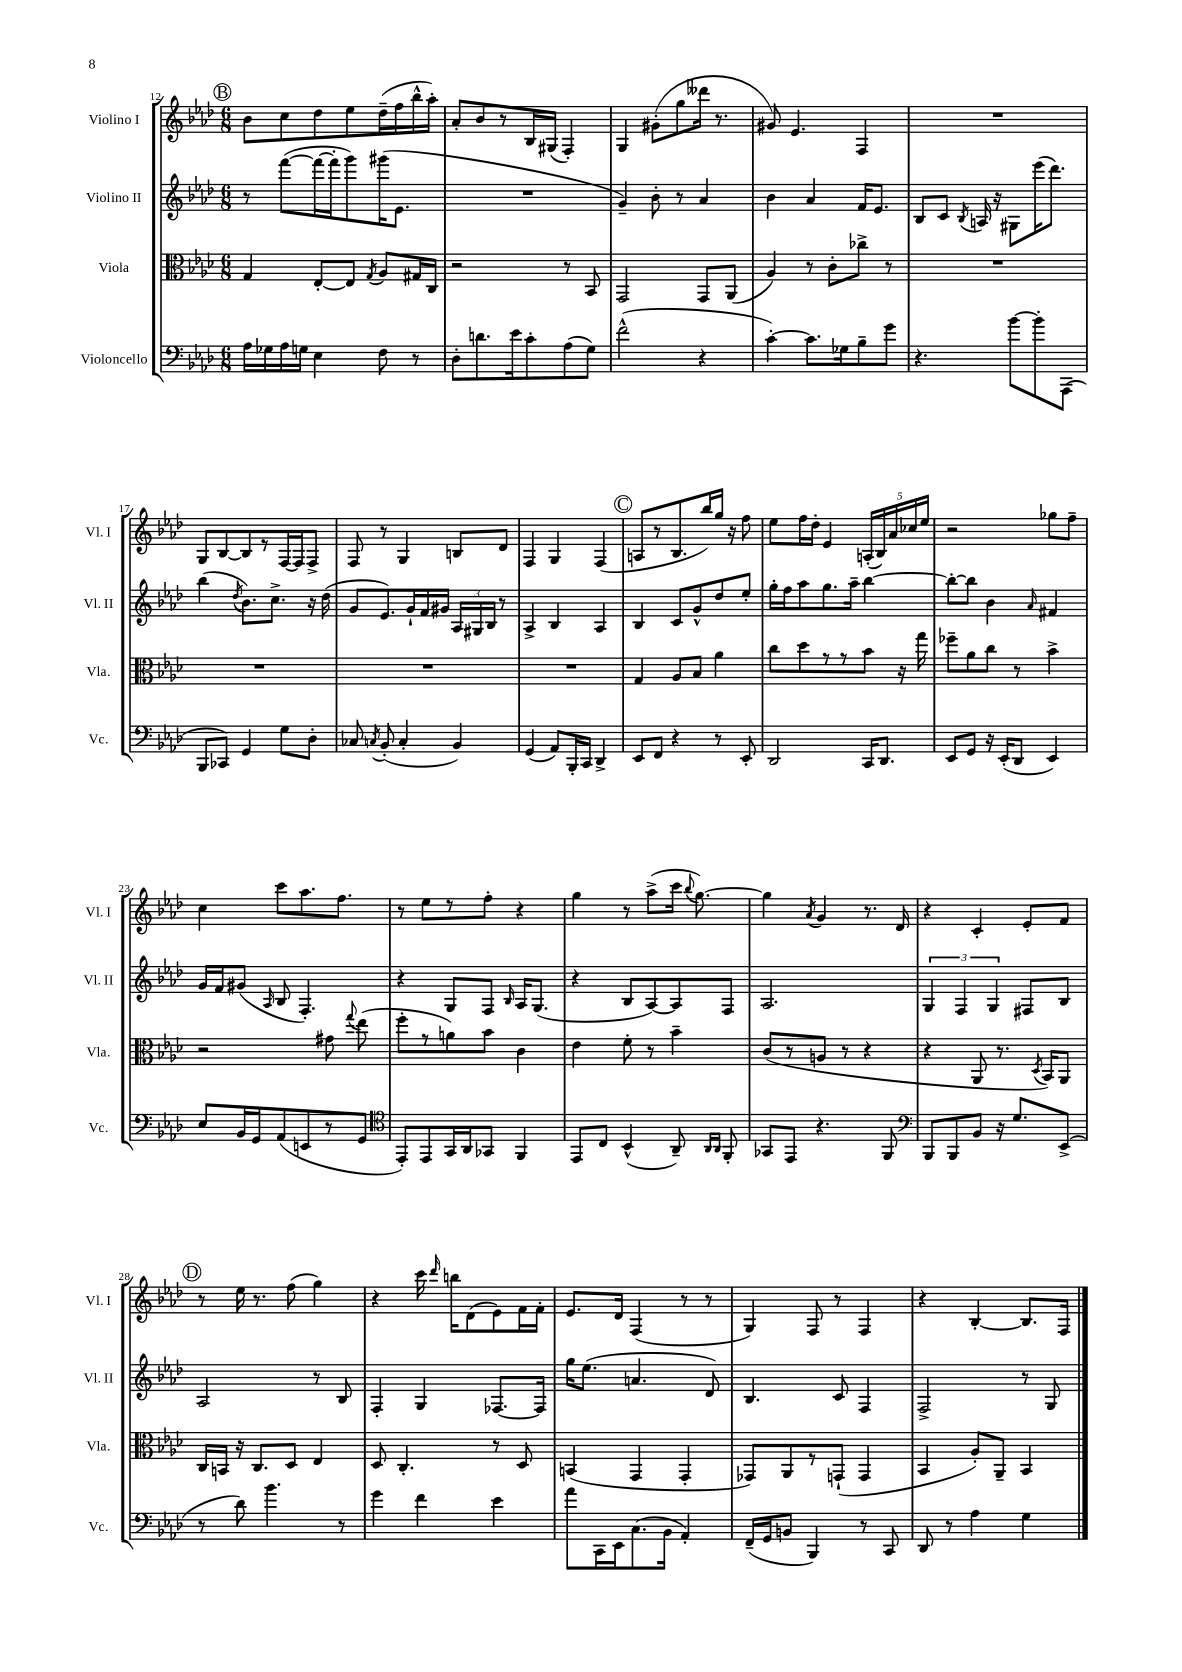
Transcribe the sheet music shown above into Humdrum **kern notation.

**kern	**kern	**kern	**kern
*staff4	*staff3	*staff2	*staff1
*clefF4	*clefC3	*clefG2	*clefG2
*k[b-e-a-d-]	*k[b-e-a-d-]	*k[b-e-a-d-]	*k[b-e-a-d-]
*M6/8	*M6/8	*M6/8	*M6/8
16A-\LL	4G/	8r	8b-\L
16G-\	.	.	.
16A-\	.	([8fff\L	8cc\
16G\JJ	.	.	.
4E-\	[8E-'/L	16fff\_L	8dd-\
.	.	16fff'\]J	.
.	8E-/]J	8ggg\)	8ee-\
.	8qG/	.	.
8F\	8A-/L	(16ggg#\K	(16dd-~\L
.	.	8.e-\J	16ff\
8r	16G#/L	.	16bb-^^\
.	16C/JJ	.	16aa-'\JJ)
=	=	=	=
8D-'\L	2r	2.r	8a-'/L
8.d\	.	.	8b-/
.	.	.	8r
16e-\k	.	.	.
8c'\	.	.	16B-/L
.	.	.	(16G#/JJ
(8A-\	8r	.	4F'/)
8G\J)	8BB-/	.	.
=	=	=	=
(2f^^\	2GG/	4g~/)	4G/
.	.	8b-'\	(8g#'\L
.	.	8r	8gg\
4r	8GG/L	4a-/	16ddd--\Jk
.	.	.	8.r
.	(8AA-/J	.	.
=	=	=	=
[4c'\)	4A-/)	4b-\	8g#/)
.	.	.	4.e-/
8.c\]L	8r	4a-/	.
.	8c'\L	.	.
16G-\k	.	.	.
8B-~\	8cc-^\J	16f/LK	4F/
.	.	8.e-/J	.
8g\J	8r	.	.
=	=	=	=
4.r	2.r	8B-/L	2.r
.	.	8c/J	.
.	.	8qB-/	.
.	.	16A/	.
.	.	16r	.
[8b-\L	.	8G#\L	.
8b-'\]	.	(16eee-\K	.
.	.	8.ddd-\J)	.
(8AAA-\J	.	.	.
=	=	=	=
8BBB-/L	2.r	(4bb-\	8G/L
8CC-/J)	.	.	[8B-/
.	.	8qdd-/	.
4GG/	.	8.b-\L)	8B-/]
.	.	.	8r
.	.	8.cc^\J	.
8G\L	.	.	[16F/L
.	.	.	16F/]J
8D-'\J	.	16r	8F^/J
.	.	(16dd-\	.
=	=	=	=
8C-/	2.r	8g/L	8F/
8qC/	.	.	.
(8BB-'/	.	8.e-/)	8r
4C'/	.	.	4G/
.	.	16g`/L	.
.	.	16f/	.
.	.	16g#/JJ	.
4BB-/)	.	24A-/LL	8B/L
.	.	24G#/	.
.	.	24B-/JJ	.
.	.	8r	8d-/J
=	=	=	=
(4GG/	2.r	4A-^/	4F/
8AA-/L)	.	4B-/	4G/
16BBB-'/L	.	.	.
16CC/JJ	.	.	.
4DD-^/	.	4A-/	(4F/
=	=	=	=
8EE-/L	4G/	4B-/	8A/L
8FF/J	.	.	8r
4r	8A-/L	8c/L	8.B-/
.	8B-/J	8g^^/	.
.	.	.	16bb-/L)
8r	4a-\	8dd-/	16gg/JJ
.	.	.	16r
8EE-'/	.	8ee-'/J	8ff\
=	=	=	=
2DD-/	8cc\L	16gg'\LL	8ee-\L
.	.	16ff\J	.
.	8dd-\	8aa-\	16ff\L
.	.	.	16dd-'\JJ
.	8r	8.gg\	4e-/
.	8r	.	.
.	.	16aa-~\Jk	.
16CC/LK	8b-\J	[4bb-\	(20A'/LL
.	.	.	20B-/)
8.DD-/J	.	.	.
.	.	.	20a-/
.	16r	.	.
.	.	.	20cc-/
.	16gg\	.	.
.	.	.	20ee-/JJ
=	=	=	=
8EE-/L	8ff-~\L	8bb-'\_L	2r
8GG/J	8a-\	8bb-\]J	.
16r	8cc\J	4b-\	.
(16EE-'/LK	.	.	.
8DD-/J	8r	.	.
.	.	16qqa-/	.
4EE-/)	4b-^\	4f#/	8gg-\L
.	.	.	8ff~\J
=	=	=	=
8E-/L	2r	16g/LL	4cc\
.	.	16f/J	.
16BB-/L	.	(8g#/J	.
16GG/J	.	.	.
.	.	16qqA-/	.
(8AA-/	.	8B-/	8ccc\L
8EE/	.	4.F'/)	8.aa-\
8r	8g#\	.	.
.	.	.	8.ff\J
.	8qqgg/	.	.
8GG/J	(8ee-\	.	.
=	=	=	=
*clefC4	*	*	*
8EE-'/L)	8ff'\L	4r	8r
8EE-/	8r	.	8ee-\L
16GG/L	8a\)	8G/L	8r
16AA-/J	.	.	.
8GG-/J	8b-\J	8F/J	8ff'\J
.	.	16qqB-/	.
4FF/	4c\	16A-/LK	4r
.	.	(8.G/J	.
=	=	=	=
8EE-/L	4e-\	4r	4gg\
8C/J	.	.	.
(4BB-^^/	8f'\	8B-/L	8r
.	8r	[8A-/)	(8aa-^\L
8AA-~/)	4b-~\	8A-/]	16ccc\Jk
.	.	.	8qqbb-/
.	.	.	[8.gg\)
16qqAA-/LL	.	.	.
16qqAA-/JJ	.	.	.
8FF'/	.	8F/J	.
=	=	=	=
8GG-/L	(8c/L	2.A-/	4gg\]
8EE-/J	8r	.	.
.	.	.	8qa-/
4.r	8A/J	.	4g/
.	8r	.	.
.	4r	.	8.r
8FF/	.	.	.
.	.	.	16d-/
=	=	=	=
*clefF4	*	*	*
8BBB-/L	4r	6G/	4r
8BBB-/	.	.	.
.	.	6F/	.
8BB-/J	8AA-/	.	4c'/
.	.	6G/	.
16r	8.r	.	.
8.G/L	.	.	.
.	.	8F#/L	8e-'/L
.	8qD-/	.	.
.	16BB-/LK)	.	.
(8EE-^/J	8AA-/J	8B-/J	8f/J
=	=	=	=
8r	16C/LL	2A-/	8r
.	16BB/JJ	.	.
8d-\)	16r	.	16ee-\
.	8.C/L	.	8.r
4.b-\	.	.	.
.	8D-/J	.	(8ff\
.	4E-/	8r	4gg\)
8r	.	8B-/	.
=	=	=	=
4g\	8D-/	4F'/	4r
.	4.C'/	.	.
4f\	.	4G/	16ccc\
.	.	.	16qqddd-/
.	.	.	16bb\LK
.	.	.	(8d-\
4e-\	8r	[8.F-/L	8e-\)
.	8D-/	.	16f\L
.	.	16F-/]Jk	16f'\JJ
=	=	=	=
8a-\L	(4BB/	16gg\LK	8.e-/L
.	.	(8.ee-\J	.
16CC\L	.	.	.
16EE-\J	.	.	16d-/Jk
(8.C\	4GG/	4.a/	(4F/
16BB-\Jk	.	.	.
4AA-'/)	4GG'/	.	8r
.	.	8d-/)	8r
=	=	=	=
(16FF~/LL	8GG-/L)	4.B-/	4G/)
16GG/J	.	.	.
8BB/J	8AA-/	.	.
4BBB-/)	8r	.	8F/
.	(8GG`/J	8c/	8r
8r	4GG/	4F/	4F/
8CC/	.	.	.
=	=	=	=
8DD-/	4BB-/	2F^/	4r
8r	.	.	.
4A-\	8A-'/L)	.	[4B-'/
.	8AA-~/J	.	.
4G\	4BB-/	8r	8.B-/]L
.	.	8G/	.
.	.	.	16F/Jk
==	==	==	==
*-	*-	*-	*-
